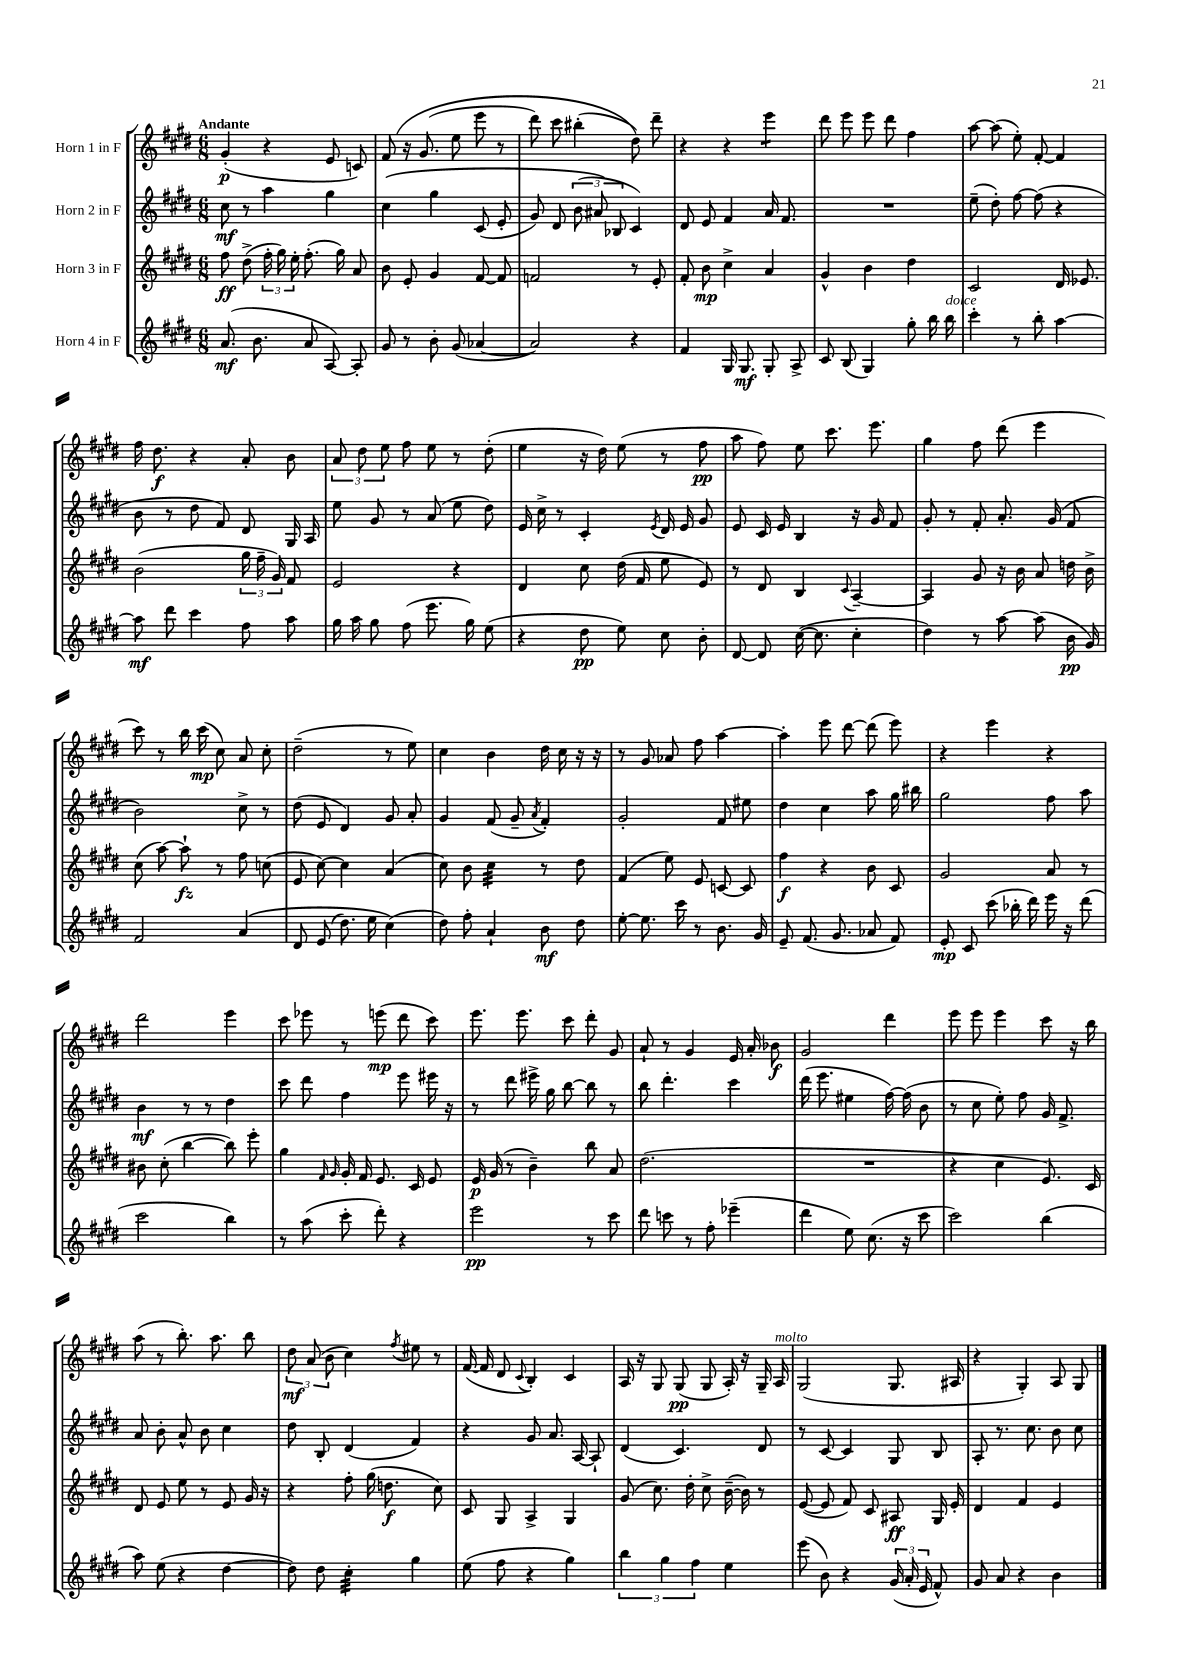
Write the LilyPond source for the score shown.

<<
\new StaffGroup <<
\new Staff = "s0" \with { instrumentName = "Horn 1 in F" } {
    \clef treble \key e \major \numericTimeSignature \time 6/8 \tempo "Andante"
    \autoBeamOff gis'4-.\p( r4 e'8 c'8) |
    fis'8\( r16 gis'8.( e''8 e'''8 r8 |
    dis'''8) cis'''8 bis''4-.( dis''8)\) dis'''8-- |
    r4 r4 e'''4:8 |
    dis'''8 e'''8 e'''8 dis'''8 fis''4 |
    a''8~ a''8( e''8-.) fis'8~-. fis'4 |
    fis''16 dis''8.\f r4 a'8-. b'8 |
    \tuplet 3/2 { a'8 dis''8 e''8 } fis''8 e''8 r8 dis''8-.( |
    e''4 r16 dis''16) e''8( r8 fis''8\pp |
    a''8 fis''8) e''8 cis'''8. e'''8. |
    gis''4 fis''8 dis'''8( e'''4 |
    cis'''8) r8 b''16 cis'''16\mp( cis''8) a'8 cis''8-. |
    dis''2--( r8 e''8) |
    cis''4 b'4 dis''16 cis''16 r16 r16 |
    r8 gis'8 aes'8 fis''8 a''4~ |
    a''4-. e'''8 dis'''8~ dis'''8( e'''8) |
    r4 e'''4 r4 |
    dis'''2 e'''4 |
    cis'''8 ees'''8 r8 e'''8\mp( dis'''8 cis'''8) |
    e'''8. e'''8. cis'''8 dis'''8-. gis'8 |
    a'8-! r8 gis'4 e'16 a'16-. bes'8\f |
    gis'2 dis'''4 |
    e'''8 e'''8 e'''4 cis'''8 r16 b''16 |
    a''8( r8 b''8.-.) a''8. b''8 |
    \tuplet 3/2 { dis''8\mf a'8( b'8 } cis''4) \acciaccatura { fis''8 } eis''8 r8 |
    fis'16~( fis'16 dis'8 \appoggiatura { cis'8 } b4-.) cis'4 |
    a16 r16 gis8 gis8\pp( gis8 a16-.) r16 gis16-- a16^\markup { \italic "molto" } |
    gis2( gis8. ais16 |
    r4 gis4-.) a8 gis8 \bar "|." |
}
\new Staff = "s1" \with { instrumentName = "Horn 2 in F" } {
    \clef treble \key e \major \numericTimeSignature \time 6/8
    \autoBeamOff cis''8\mf r8 a''4 gis''4 |
    cis''4\( gis''4 cis'8( e'8-. |
    gis'8) dis'8 \tuplet 3/2 { b'8( ais'8\) bes8 } cis'4) |
    dis'8 e'8 fis'4 a'16 fis'8. |
    R2. |
    e''8--( dis''8-.) fis''8~ fis''8( r4 |
    b'8 r8 dis''8 fis'8) dis'8 gis16 a16 |
    e''8 gis'8 r8 a'8( e''8 dis''8) |
    e'16 cis''16-> r8 cis'4-. \acciaccatura { e'8 } dis'16 e'16 gis'8 |
    e'8 cis'16 e'16 b4 r16 gis'16 fis'8 |
    gis'8-. r8 fis'8-. a'8.-. gis'16( fis'8 |
    b'2) cis''8-> r8 |
    dis''8( e'8 dis'4) gis'8 a'8-. |
    gis'4 fis'8( gis'8-- \acciaccatura { a'8 } fis'4-.) |
    gis'2-. fis'8 eis''8 |
    dis''4 cis''4 a''8 gis''16 bis''16 |
    gis''2 fis''8 a''8 |
    b'4\mf r8 r8 dis''4 |
    cis'''8 dis'''8 fis''4 e'''8 eis'''16 r16 |
    r8 dis'''8 eis'''16-> gis''16 b''8~ b''8 r8 |
    b''8 dis'''4.-. cis'''4 |
    dis'''16( e'''8. eis''4 fis''16~) fis''16( b'8 |
    r8 cis''8 e''8-.) fis''8 gis'16 fis'8.-> |
    a'8 b'8-. a'8-^ b'8 cis''4 |
    dis''8 b8-. dis'4( fis'4) |
    r4 gis'8 a'8. a16~ a8-! |
    dis'4( cis'4.) dis'8 |
    r8 cis'8~ cis'4 gis8 b8 |
    a8-. r8. cis''8. b'8 cis''8 \bar "|." |
}
\new Staff = "s2" \with { instrumentName = "Horn 3 in F" } {
    \clef treble \key e \major \numericTimeSignature \time 6/8
    \autoBeamOff fis''8\ff dis''8->( \tuplet 3/2 { fis''16-. gis''16) e''16-. } fis''8.-.( gis''16) a'8 |
    b'8 e'8-. gis'4 fis'8~ fis'8 |
    f'2 r8 e'8-. |
    fis'8-. b'8\mp cis''4-> a'4 |
    gis'4-^ b'4 dis''4 |
    cis'2 dis'16 ees'8. |
    b'2( \tuplet 3/2 { gis''16 fis''16-- gis'16) } fis'8 |
    e'2 r4 |
    dis'4 cis''8 dis''16( fis'16 e''8 e'8) |
    r8 dis'8 b4 \appoggiatura { cis'8 } a4~-- |
    a4 gis'8 r16 b'16 a'8 d''16 b'16-> |
    cis''8( a''8~) a''8-!\fz r8 fis''8 c''8( |
    e'8 cis''8~) cis''4 a'4( |
    cis''8) b'8 cis''4:32 r8 dis''8 |
    fis'4( e''8) e'8 c'8~ c'8 |
    fis''4\f r4 b'8 cis'8 |
    gis'2 a'8 r8 |
    bis'8 cis''8-.( b''4~ b''8) e'''8-. |
    gis''4 \grace { fis'16 gis'16 } gis'16-. fis'16 e'8. cis'16 e'8 |
    e'16\p gis'16( r8 b'4--) b''8 a'8 |
    dis''2.( |
    R2. |
    r4 cis''4 e'8.) cis'16 |
    dis'8 e'8 e''8 r8 e'8 gis'16 r16 |
    r4 fis''8-. gis''16( d''8.\f cis''8) |
    cis'8 gis8 a4-> gis4 |
    gis'8( cis''8.) dis''16-. cis''8-> b'16~--( b'16) r8 |
    e'8~( e'8 fis'8) cis'8 ais8\ff gis16 e'16-. |
    dis'4 fis'4 e'4 \bar "|." |
}
\new Staff = "s3" \with { instrumentName = "Horn 4 in F" } {
    \clef treble \key e \major \numericTimeSignature \time 6/8
    \autoBeamOff a'8.\mf( b'8. a'8 a8~) a8-. |
    gis'8 r8 b'8-. gis'8( aes'4~ |
    aes'2) r4 |
    fis'4 gis16 gis8.\mf gis8-. a8-> |
    cis'8 b8( gis4) gis''8-. b''16 b''16^\markup { \italic "dolce" } |
    cis'''4-. r8 b''8-. a''4~ |
    a''8\mf dis'''8 cis'''4 fis''8 a''8 |
    gis''16 a''16 gis''8 fis''8( e'''8. gis''16) e''8( |
    r4 dis''8\pp e''8) cis''8 b'8-. |
    dis'8~ dis'8 cis''16~( cis''8. cis''4-. |
    dis''4) r8 a''8~ a''8( b'16\pp gis'16) |
    fis'2 a'4\( |
    dis'8 e'8( dis''8.) e''16 cis''4(\) |
    dis''8) fis''8-. a'4-! b'8\mf dis''8 |
    e''8~-. e''8. cis'''16 r8 b'8. gis'16 |
    e'8-- fis'8.( gis'8. aes'8 fis'8) |
    e'8-.\mp cis'8 cis'''8( bes''16-. dis'''16) e'''16 r16 dis'''8( |
    cis'''2 b''4) |
    r8 a''8( cis'''8-. dis'''8-.) r4 |
    e'''2\pp r8 cis'''8 |
    dis'''8 c'''8 r8 fis''8-. ees'''4--( |
    dis'''4 e''8) cis''8.( r16 cis'''8 |
    cis'''2) b''4( |
    a''8) e''8( r4 dis''4~ |
    dis''8) dis''8 cis''4:32-. gis''4 |
    e''8( fis''8 r4 gis''4) |
    \tuplet 3/2 { b''4 gis''4 fis''4 } e''4 |
    e'''8( b'8) r4 \tuplet 3/2 { gis'16( a'16-. e'16 } fis'8-^) |
    gis'8 a'8 r4 b'4 \bar "|." |
}
>>
>>
\layout { \context { \Score \remove "Bar_number_engraver" } }
